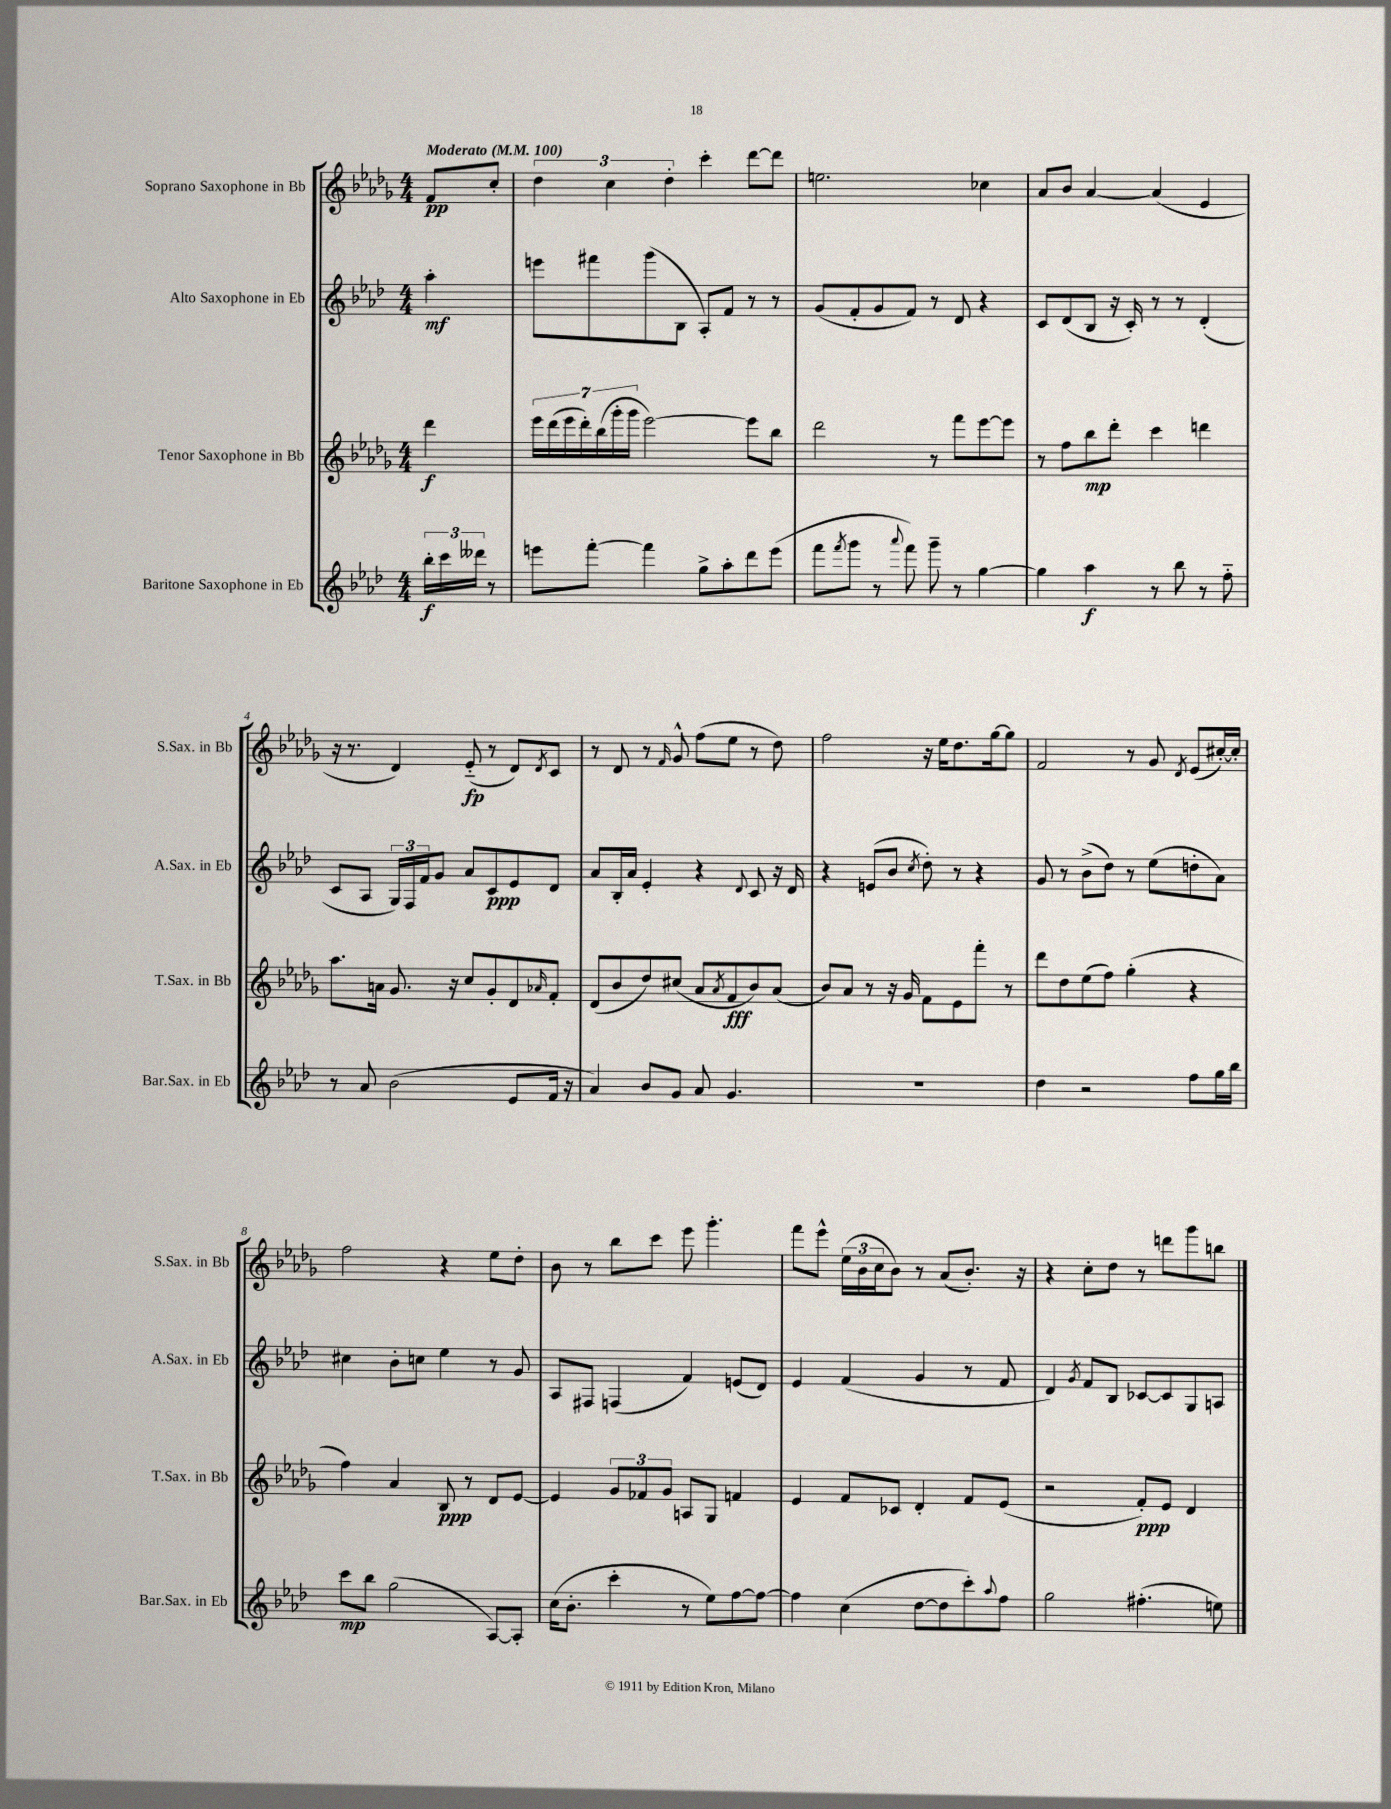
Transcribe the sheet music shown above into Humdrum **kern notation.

**kern	**kern	**kern	**kern
*staff4	*staff3	*staff2	*staff1
*clefG2	*clefG2	*clefG2	*clefG2
*k[b-e-a-d-]	*k[b-e-a-d-g-]	*k[b-e-a-d-]	*k[b-e-a-d-g-]
*M4/4	*M4/4	*M4/4	*M4/4
*MM100	*MM100	*MM100	*MM100
24bb-'	4ddd-	4aa-'	8f
24ccc	.	.	.
24ddd--	.	.	.
8r	.	.	8cc'
=	=	=	=
8eee	28eee-	8eee	6dd-
.	(28ddd-	.	.
.	28eee-	.	.
.	28ddd-')	.	.
[8fff'	.	8fff#	.
.	(28bb-	.	.
.	.	.	6cc
.	28ggg-'	.	.
.	28ggg-	.	.
4fff]	[2eee-)	(8ggg	.
.	.	.	6dd-'
.	.	8B-	.
8gg^	.	8A-')	4ccc'
8aa-'	.	8f	.
8ddd-	8eee-]	8r	[8ddd-
(8eee	8bb-	8r	8ddd-]
=	=	=	=
8fff	2ddd-	(8g	2.ee
8qfff	.	.	.
8ggg	.	8f'	.
8r	.	8g	.
8qqaaa-	.	.	.
8fff)	.	8f)	.
8ggg~	8r	8r	.
8r	8fff	8d-	.
[4gg	[8eee-	4r	4cc-
.	8eee-]	.	.
=	=	=	=
4gg]	8r	8c	8a-
.	8ff	(8d-	8b-
4aa-	8bb-	8B-	[4a-
.	8ddd-'	16r	.
.	.	16c')	.
8r	4ccc	8r	(4a-]
8bb-	.	8r	.
8r	4ddd	(4d-'	4e-
8ff'~	.	.	.
=	=	=	=
8r	8.aa-	8c	16r
.	.	.	8.r
8a-	.	8A-	.
.	16a	.	.
(2b-	8.g-	24G)	4d-)
.	.	24F	.
.	.	24f	.
.	.	8g	.
.	16r	.	.
.	8cc	8a-	(8e-'~
.	8g-'	8c	8r
8e-	8d-	8e-	8d-)
.	16qqa-	.	8qd-
16f	8f'	8d-	8c
16r	.	.	.
=	=	=	=
4a-)	(8d-	8a-	8r
.	8b-	16B-'	8d-
.	.	16a-	.
8b-	8dd-)	4e-'	8r
.	.	.	16qqf
8g	(8cc#	.	8g-^^
8a-	8a-	4r	(8ff
.	8qa-	.	.
4.g	8f	.	8ee-
.	.	8qqd-	.
.	8b-)	8c	8r
.	(8a-	16r	8dd-)
.	.	16d-	.
=	=	=	=
1r	8b-)	4r	2ff
.	8a-	.	.
.	8r	(8e	.
.	16r	8b-	.
.	16g-	.	.
.	.	8qcc	.
.	8f	8dd-')	16r
.	.	.	16ee-
.	8e-	8r	8.dd-
.	8fff'	4r	.
.	.	.	[16gg-
.	8r	.	8gg-]
=	=	=	=
4dd-	8ddd-	8g	2f
.	8dd-	8r	.
2r	(8ee-	(8b-^	.
.	8ff)	8dd-)	.
.	(4gg-'	8r	8r
.	.	(8ee-	8g-
.	.	.	8qd-
8ff	4r	8dd'	(8e-
16gg	.	8a-)	[16cc#')
16bb-	.	.	16cc#']
=	=	=	=
8ccc	4ff)	4cc#	2ff
8bb-	.	.	.
(2gg	4a-	8b-'	.
.	.	8cc	.
.	8B-	4ee-	4r
.	8r	.	.
[8A-)	8d-	8r	8ee-
8A-']	[8e-	8g	8dd-'
=	=	=	=
(16cc	4e-]	8A-	8b-
8.b-'	.	.	.
.	.	8F#	8r
4ccc'	12g-	(4F	8bb-
.	12f-	.	.
.	.	.	8ccc
.	12g-	.	.
8r	8A	4f)	8eee-
8ee-)	8G-	.	4.ggg-'
[8ff	4f	(8e	.
8ff_	.	8d-)	.
=	=	=	=
4ff]	4e-	4e-	8fff
.	.	.	8eee-^^
(4cc	8f	(4f	(24ee-
.	.	.	24b-
.	.	.	24cc
.	8c-	.	8b-)
[8dd-	4d-'	4g	8r
8dd-]	.	.	(8a-
8ccc')	8f	8r	8.b-')
8qqaa-	.	.	.
8ff	(8e-	8f	.
.	.	.	16r
=	=	=	=
2gg	2r	4d-)	4r
.	.	8qg	.
.	.	8f	8cc'
.	.	8B-	8dd-
(4.ff#'	8f')	[8c-	8r
.	8e-	8c-]	8ddd
.	4d-	8G	8ggg-
8ee)	.	8A	8bb
==	==	==	==
*-	*-	*-	*-
